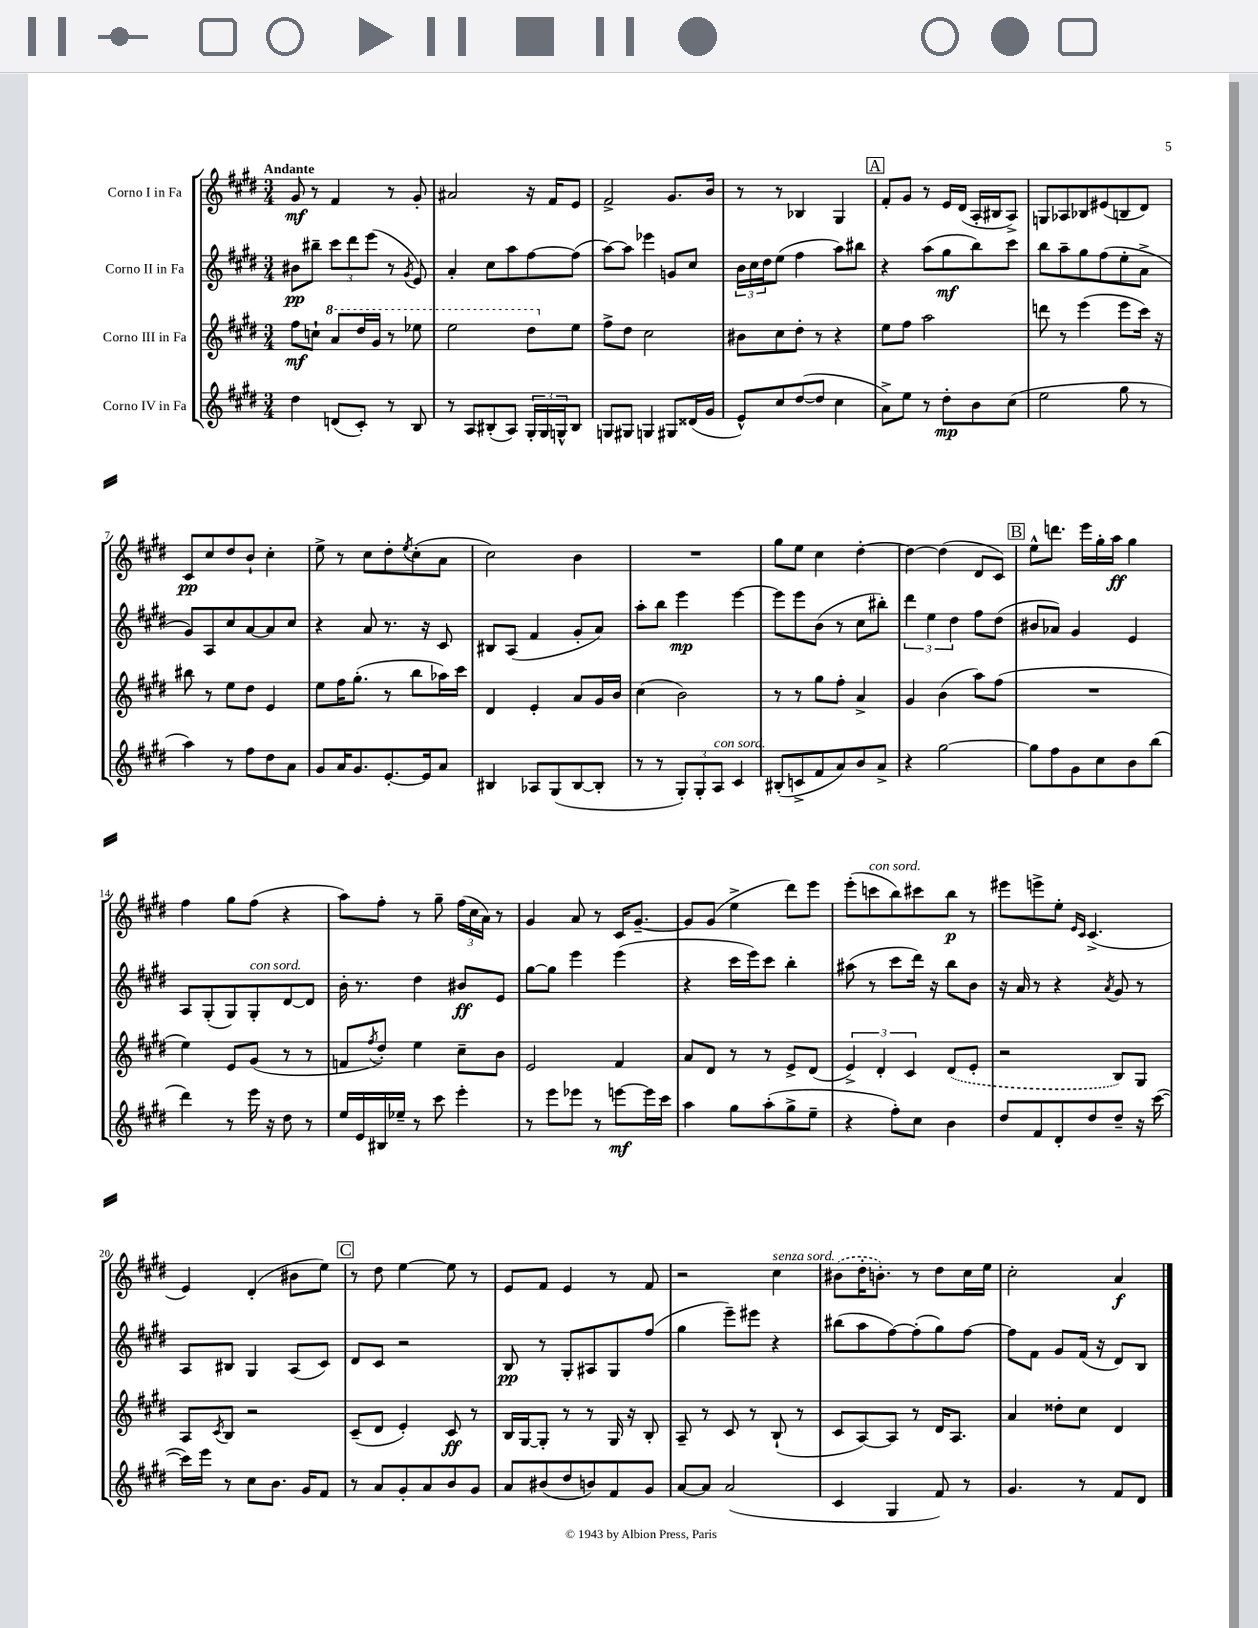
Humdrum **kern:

**kern	**kern	**kern	**kern
*staff4	*staff3	*staff2	*staff1
*clefG2	*clefG2	*clefG2	*clefG2
*k[f#c#g#d#]	*k[f#c#g#d#]	*k[f#c#g#d#]	*k[f#c#g#d#]
*M3/4	*M3/4	*M3/4	*M3/4
4dd#	8ff#	8b#	8g#
.	8cc`	8bb#~	8r
(8d	8aa	12ccc#	4f#
.	.	12ddd#	.
8c#')	16ddd#	.	.
.	.	(12eee	.
.	16gg#	.	.
8r	8r	8r	8r
.	.	8qg#	.
8B	8eee-	8e)	8g#'
=	=	=	=
8r	2eee	4a'	2a#
8A	.	.	.
(8B#'	.	8cc#	.
8A)	.	8aa	.
24G#'	8ddd#	[8ff#	16r
24G#	.	.	.
.	.	.	16f#
24G^^	.	.	.
8B#	8ee	(8ff#]	8e
=	=	=	=
8G	8ff#^	[8aa)	2f#^
8G#	8dd#	8aa]	.
4G	2cc#	4eee-	.
8G#	.	8g	8.g#
(16d##	.	8cc#	.
16g#	.	.	16b
=	=	=	=
8e^^)	8b#	24b	8r
.	.	24cc#	.
.	.	24dd#	.
8cc#	8cc#	(8ee	8r
([8dd#	8dd#'	4ff#	4B-
8dd#]	8r	.	.
4cc#	4r	8aa)	4G#
.	.	8bb#	.
=	=	=	=
8a^)	8ee	4r	8f#'
8ee	8ff#	.	8g#
8r	2aa	(8aa	8r
8dd#'	.	8gg#	16e
.	.	.	(16d#
8b	.	8bb)	16A'
.	.	.	16B#
(8cc#	.	8ccc#	8A^)
=	=	=	=
2ee	8ddd	8bb	8G
.	8r	8aa~	8A-
.	(4eee	8gg#	8B-
.	.	(8ff#	(8e#
8gg#	8eee	8ee'	8B
8r	16ccc#)	8a^	8d#)
.	16r	.	.
=	=	=	=
4aa)	8bb#	8g#)	8c#
.	8r	8A	8cc#
8r	8ee	8cc#	8dd#
8ff#	8dd#	[8a	8b`
8dd#	4e	8a]	4cc#'
8a	.	8cc#	.
=	=	=	=
8g#	8ee	4r	8ee^
16a	16ff#	.	8r
8.g#	(8.gg#'	.	.
.	.	8a	8cc#
[8.e'	8r	8.r	8dd#'
.	.	.	8qee
.	8bb	.	(8cc#'
16e]	.	16r	.
8a	16aa-)	8c#	8a
.	16ccc#	.	.
=	=	=	=
4B#	4d#	8B#	2cc#)
.	.	(8A	.
8A-	4e'	4f#	.
(8G#	.	.	.
[8B#	8a	8g#'	4b
8B#']	16g#	8a)	.
.	16b	.	.
=	=	=	=
8r	(4cc#	8aa'	2.r
8r	.	8bb	.
12G#')	2b)	4eee	.
12G#'	.	.	.
12A	.	.	.
4c#	.	[4eee	.
=	=	=	=
(8B#'	8r	8eee]	8gg#
8c^	8r	8eee	8ee
8f#	8gg#	(8b	4cc#
8a)	8ff#'	8r	.
8b	4a^	8cc#	[4dd#'
8a^	.	8bb#')	.
=	=	=	=
4r	4g#	6ddd#	4dd#_
.	.	6ee	.
[2gg#	(4b	.	(4dd#]
.	.	6dd#	.
.	8aa)	8ff#	8d#
.	(8ff#	(8dd#	8c#)
=	=	=	=
8gg#]	2.r	8b#	8ee^^
8ff#	.	8a-)	8.ddd
8g#	.	4g#	.
.	.	.	16eee
8cc#	.	.	16gg#'
.	.	.	16aa
8b	.	4e	4gg#
(8bb	.	.	.
=	=	=	=
4ddd#)	4ee)	8A	4ff#
.	.	(8G#'	.
8r	8e	8G#)	8gg#
16eee	(8g#	8G#'	(8ff#
16r	.	.	.
8dd#	8r	[8d#	4r
8r	8r	8d#]	.
=	=	=	=
16ee	8f	16b'	8aa)
16e	.	8.r	.
.	8qff#	.	.
16B#	8dd#')	.	8ff#'
16ee-~	.	.	.
8r	4ee	4dd#	8r
8ccc#	.	.	8gg#~
4eee'	8cc#~	8b#	(24ff#
.	.	.	24cc#
.	.	.	24a)
.	8b	8e	8r
=	=	=	=
8r	2e	[8gg#	4g#
8eee	.	8gg#]	.
8eee-	.	4eee	8a
8r	.	.	8r
[8eee	4f#	(4eee	16c#
.	.	.	[8.g#~
16eee]	.	.	.
16ccc#	.	.	.
=	=	=	=
4aa	8a	4r	8g#]
.	8d#	.	(8g#
8gg#	8r	16ccc#	4ee^
.	.	16eee)	.
(8aa'	8r	8ccc#	.
8gg#^	8e^	4bb'	8ddd#)
8ee~	(8d#	.	8eee
=	=	=	=
4r	6e^)	(8aa#	(8eee'
.	.	8r	8ccc
.	6d#'	.	.
8ff#')	.	8ccc#	8bb)
.	6c#	.	.
8cc#	.	16ddd#)	8ccc#
.	.	16r	.
4b	(8d#	8bb	8bb
.	8e'	8b	8r
=	=	=	=
8dd#	2r	16r	8eee#
.	.	16a	.
8f#	.	8r	8eee^
8d#'	.	4r	8ee'
.	.	.	16qqe
.	.	.	16qqc#
8dd#	.	.	(4.c#^
.	.	8qa	.
8dd#~	8B)	8g#	.
16r	8G#	8r	.
([16ccc#	.	.	.
=	=	=	=
16ccc#])	8A	8A	4e)
16eee	.	.	.
.	8qc#	.	.
8r	8B	8B#	.
8cc#	2r	4G#	(4d#'
8.b	.	.	.
.	.	(8A	8b#
16g#	.	.	.
8f#	.	8c#)	8ee)
=	=	=	=
8r	(8c#~	8d#	8r
8a	8d#	8c#	8dd#
8g#'	4e')	2r	[4ee
8a	.	.	.
8b	8c#	.	8ee]
8g#	8r	.	8r
=	=	=	=
8a	16B	8B	8e
.	[16G#	.	.
(8b#	8G#']	8r	8f#
8dd#	8r	8G#'	4e
8b)	8r	8A#	.
8f#	16G#	8G#	8r
.	16r	.	.
8g#	8B'	(8ff#	8f#
=	=	=	=
[8a	8A~	4gg#	2r
8a]	8r	.	.
(2a	8c#	8eee~)	.
.	8r	8eee#	.
.	(8B`	4r	4cc#
.	8r	.	.
=	=	=	=
4c#	8c#	(8bb#	(8b#
.	[8A)	8aa	16dd#'
.	.	.	8.b')
4G#	8A]	[8ff#)	.
.	8r	(8ff#']	8r
8f#)	16d#	8gg#)	8dd#
.	8.A	.	.
8r	.	[8ff#	16cc#
.	.	.	16ee
=	=	=	=
4.g#	4a	8ff#]	2cc#'
.	.	8f#	.
.	8dd##'	8g#	.
8r	8cc#	(16f#	.
.	.	16r	.
8f#	4d#	8d#)	4a
8d#	.	8B	.
==	==	==	==
*-	*-	*-	*-
